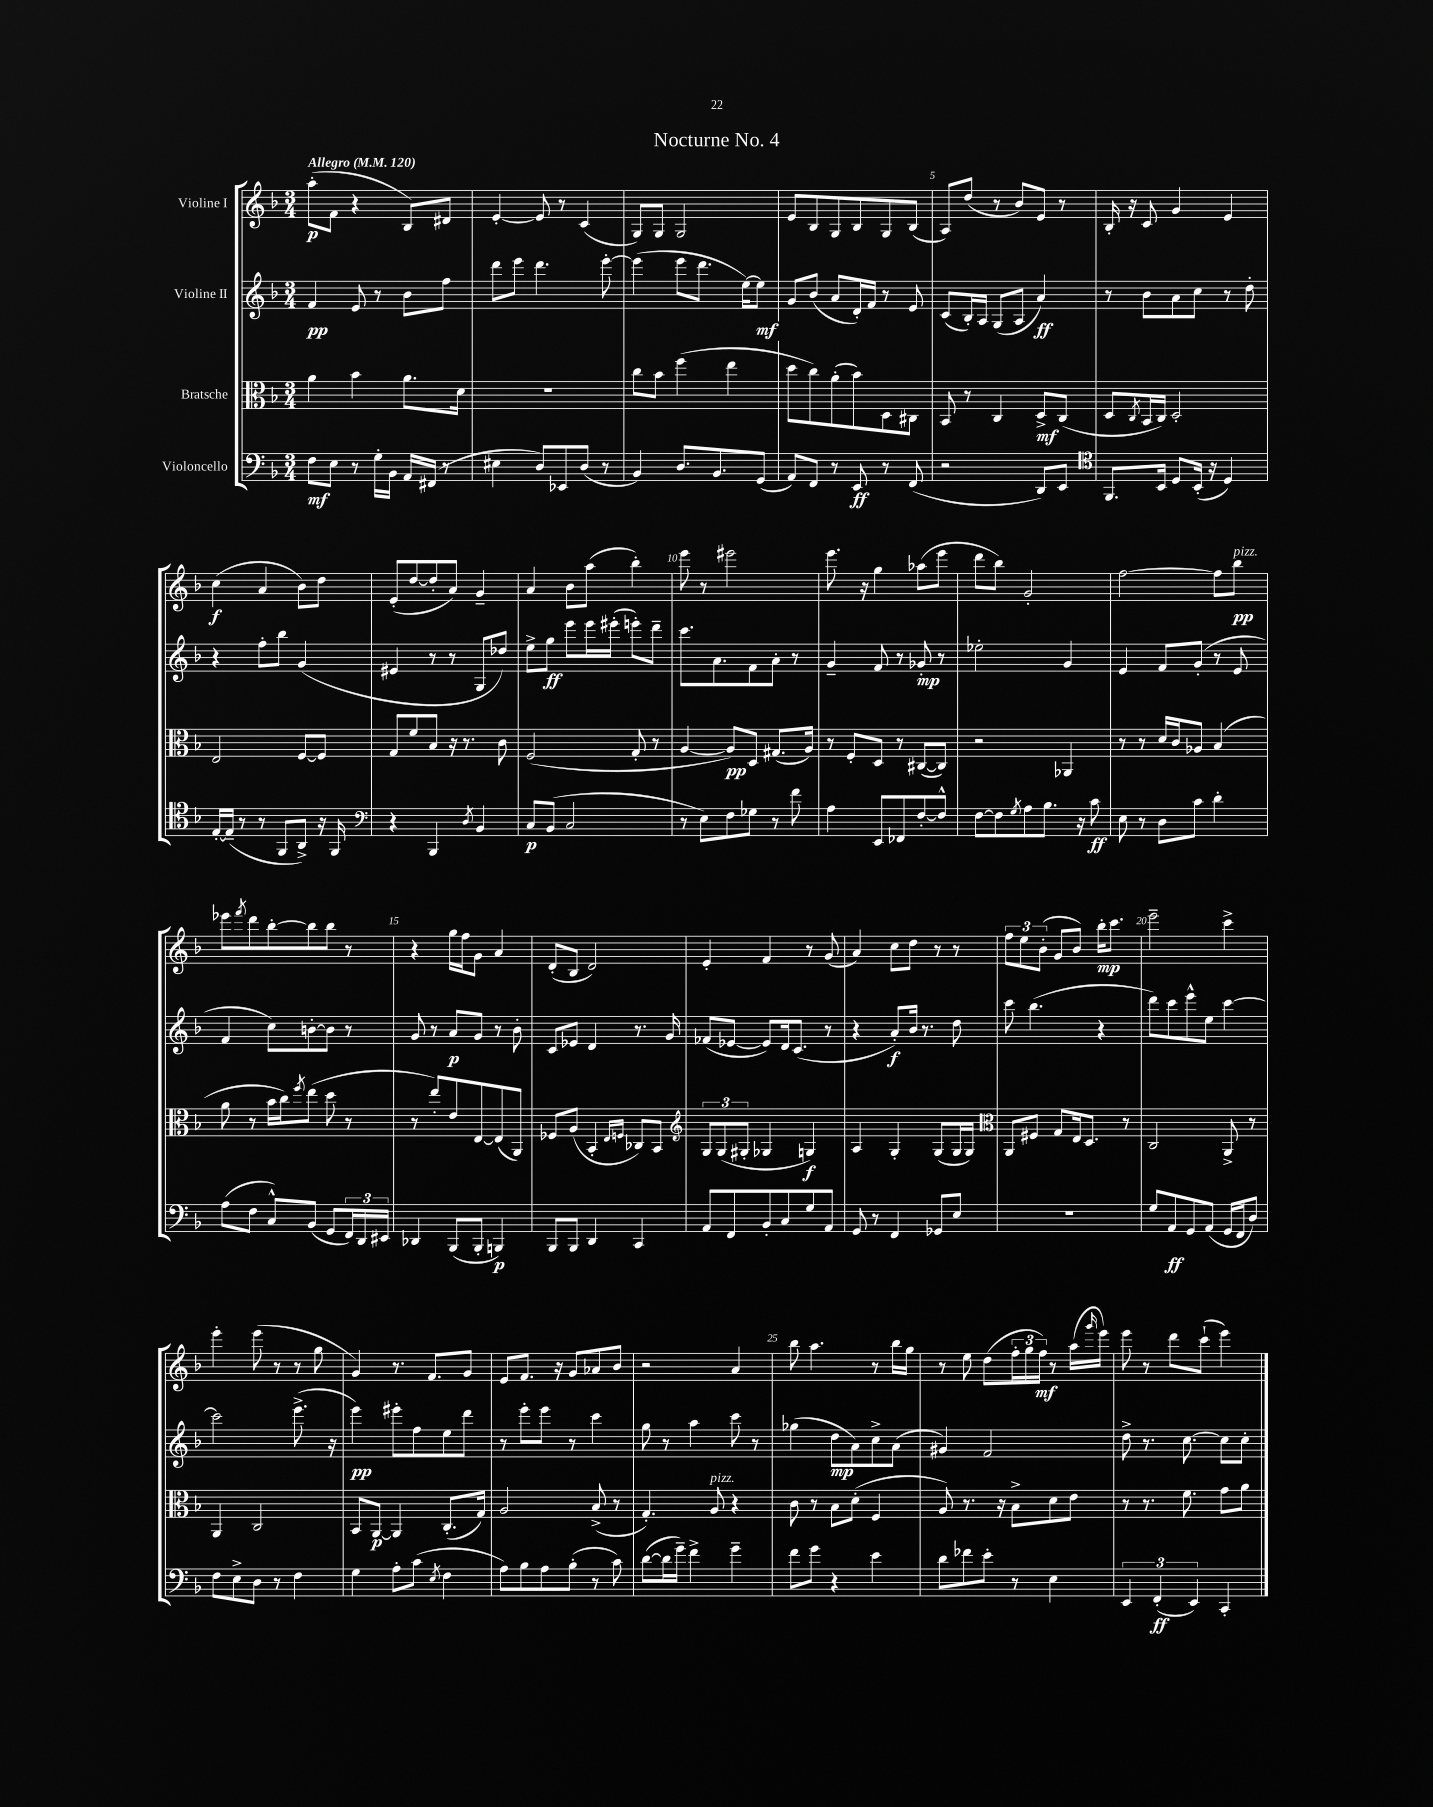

**kern	**dynam	**kern	**dynam	**kern	**dynam	**kern	**dynam
*part4	*part4	*part3	*part3	*part2	*part2	*part1	*part1
*staff4	*staff4	*staff3	*staff3	*staff2	*staff2	*staff1	*staff1
*I"Violoncello	*	*I"Bratsche	*	*I"Violine II	*	*I"Violine I	*
*clefF4	*	*clefC3	*	*clefG2	*	*clefG2	*
*k[b-]	*	*k[b-]	*	*k[b-]	*	*k[b-]	*
*M3/4	*	*M3/4	*	*M3/4	*	*M3/4	*
*MM120	*	*MM120	*	*MM120	*	*MM120	*
=1	=1	=1	=1	=1	=1	=1	=1
!	!	!	!	!	!	!LO:TX:a:B:t=Allegro	!
8F\L	mf	4a\	.	4f/	pp	(8aa'\L	p
8E\J	.	.	.	.	.	8f\J	.
8r	.	4b-\	.	8e/	.	4r	.
16G'\LL	.	.	.	8r	.	.	.
16BB-\JJ	.	.	.	.	.	.	.
16AA/LL	.	8.a\L	.	8b-\L	.	8B-/L)	.
(16FF#X/JJ	.	.	.	.	.	.	.
8r	.	.	.	8ff\J	.	8d#X/J	.
.	.	16d\Jk	.	.	.	.	.
=2	=2	=2	=2	=2	=2	=2	=2
4E#X\	.	2.r	.	8ddd\L	.	[4e'/	.
.	.	.	.	8eee\J	.	.	.
8D/L)	.	.	.	4.ddd\	.	8e/]	.
8EE-X/	.	.	.	.	.	8r	.
(8D/J	.	.	.	.	.	(4c/	.
8r	.	.	.	[8eee'\	.	.	.
=3	=3	=3	=3	=3	=3	=3	=3
4BB-/)	.	8cc\L	.	(4eee\]	.	8G/L)	.
.	.	8b-\J	.	.	.	8G/J	.
8.D/L	.	(4ff\	.	8eee\L	.	2G/	.
.	.	.	.	8.ddd\J	.	.	.
8.BB-/	.	.	.	.	.	.	.
.	.	4ee\	.	.	.	.	.
.	.	.	.	[16ee\KL)	.	.	.
(8GG/J	.	.	.	8ee\J]	mf	.	.
=4	=4	=4	=4	=4	=4	=4	=4
8AA/L)	.	8dd\L	.	8g/L	.	8e/L	.
8FF/J	.	8cc\)	.	(8b-/J	.	8B-/	.
8r	.	(8a'\	.	8a/L	.	8G/	.
8EE/	ff	8b-\)	.	16d'/L)	.	8B-/	.
.	.	.	.	16f/JJ	.	.	.
8r	.	8D\	.	8r	.	8G/	.
(8FF/	.	8C#X\J	.	8e/	.	(8B-/J	.
=5	=5	=5	=5	=5	=5	=5	=5
2r	.	8BB-/	.	(8c/L	.	8A/L)	.
.	.	8r	.	16B-'/L)	.	(8dd/J	.
.	.	.	.	16A/JJ	.	.	.
.	.	4C/	.	(8G/L	.	8r	.
.	.	.	.	8A/J	.	8b-/L)	.
8DD/L)	.	8D^/L	mf	4a/)	ff	8e/J	.
8EE/J	.	(8C/J	.	.	.	8r	.
=6	=6	=6	=6	=6	=6	=6	=6
*clefC4	*	*	*	*	*	*	*
8.FF/L	.	8D/L	.	8r	.	16B-'/	.
.	.	.	.	.	.	16r	.
.	.	8qC/	.	.	.	.	.
.	.	16BB-/L	.	8b-\L	.	8c/	.
16BB-/Jk	.	16C/JJ)	.	.	.	.	.
8D/L	.	2D'/	.	8a\	.	4g/	.
(16BB-'/Jk	.	.	.	8cc\J	.	.	.
16r	.	.	.	.	.	.	.
4D/)	.	.	.	8r	.	4e/	.
.	.	.	.	8dd'\	.	.	.
!!LO:LB:g=z
=7	=7	=7	=7	=7	=7	=7	=7
[16E'/LL	.	2E/	.	4r	.	(4cc\	f
(16E~/JJ]	.	.	.	.	.	.	.
8r	.	.	.	.	.	.	.
8r	.	.	.	8ff'\L	.	4a/	.
8FF/L	.	.	.	8bb-\J	.	.	.
8AA^/J)	.	[8F/L	.	(4g/	.	8b-\L)	.
16r	.	8F/J]	.	.	.	8dd\J	.
16FF/	.	.	.	.	.	.	.
=8	=8	=8	=8	=8	=8	=8	=8
*clefF4	*	*	*	*	*	*	*
4r	.	8G/L	.	4e#X/	.	(8e'/L	.
.	.	8f/	.	.	.	[8dd/	.
4BBB-/	.	8B-/J	.	8r	.	8dd'/]	.
.	.	16r	.	8r	.	8a/J)	.
.	.	8.r	.	.	.	.	.
8qD/	.	.	.	.	.	.	.
4BB-/	.	.	.	8G/L	.	4g~/	.
.	.	8c\	.	8dd-X/J)	.	.	.
=9	=9	=9	=9	=9	=9	=9	=9
8C/L	p	(2F/	.	8ee^\L	.	4a/	.
(8BB-/J	.	.	.	8gg\J	ff	.	.
2C/	.	.	.	8eee\L	.	8b-\L	.
.	.	.	.	16eee\L	.	(8aa\J	.
.	.	.	.	(16eee#X'\JJ	.	.	.
.	.	8G'/	.	8eeen'\L)	.	4bb-'\)	.
.	.	8r	.	8ddd~\J	.	.	.
=10	=10	=10	=10	=10	=10	=10	=10
8r	.	[4A/	.	8.ccc\L	.	8eee\	.
8E\L)	.	.	.	.	.	8r	.
.	.	.	.	8.a\	.	.	.
8F\	.	8A/L])	pp	.	.	2eee#X\	.
8G-X\J	.	8D/J	.	8f\	.	.	.
8r	.	(8.G#X/L	.	8a'\J	.	.	.
8f\	.	.	.	8r	.	.	.
.	.	16A/Jk)	.	.	.	.	.
=11	=11	=11	=11	=11	=11	=11	=11
4A\	.	8r	.	4g~/	.	8.eee\	.
.	.	8F'/L	.	.	.	.	.
.	.	.	.	.	.	16r	.
8EE/L	.	8D/J	.	8f/	.	4gg\	.
8FF-X/	.	8r	.	8r	.	.	.
[8F'/	.	([8C#X/L	.	8g-X'/	mp	(8aa-X\L	.
8F^^/J]	.	8C#/J])	.	8r	.	8eee\J	.
=12	=12	=12	=12	=12	=12	=12	=12
[8F\L	.	2r	.	2ee-X'\	.	8ddd\L	.
8F\]	.	.	.	.	.	8bb-\J)	.
8qG/	.	.	.	.	.	.	.
8A\	.	.	.	.	.	2g'/	.
8.B-\J	.	.	.	.	.	.	.
.	.	4AA-X/	.	4g/	.	.	.
16r	.	.	.	.	.	.	.
8c\	ff	.	.	.	.	.	.
=13	=13	=13	=13	=13	=13	=13	=13
8E\	.	8r	.	4e/	.	[2ff\	.
8r	.	8r	.	.	.	.	.
8D\L	.	16d/LL	.	8f/L	.	.	.
.	.	16c/J	.	.	.	.	.
8c\J	.	8A-X/J	.	(8g'/J	.	.	.
4d'\	.	(4B-/	.	8r	.	8ff\L]	.
!	!	!	!	!	!	!LO:TX:a:i:t=pizz.	!
.	.	.	.	8e/	.	8bb-\J	pp
!!LO:LB:g=z
=14	=14	=14	=14	=14	=14	=14	=14
(8A\L	.	8a\	.	4f/	.	8eee-X\L	.
.	.	.	.	.	.	8qfff/	.
8F\J	.	8r	.	.	.	8ddd\	.
8C^^/L)	.	16b-\LL	.	8cc\L)	.	[8bb-'\	.
.	.	16cc\J)	.	.	.	.	.
.	.	8qff/	.	.	.	.	.
(8BB-/J	.	(8ee\J	.	[8bn'\	.	8bb-\]	.
8GG/L	.	8dd\	.	8b\J]	.	8bb-\J	.
24FF/L)	.	8r	.	8r	.	8r	.
24DD/	.	.	.	.	.	.	.
24EE#X/JJ	.	.	.	.	.	.	.
=15	=15	=15	=15	=15	=15	=15	=15
4DD-X/	.	8r	.	8g/	.	4r	.
.	.	8ee'/L)	.	8r	.	.	.
(8BBB-/L	.	8e/	.	8a/L	p	16gg\LL	.
.	.	.	.	.	.	16ff\J	.
8BBB-'/J	.	[8E/	.	8g/J	.	8g\J	.
4BBBn/)	p	(8E/]	.	8r	.	4a/	.
.	.	8AA/J)	.	8b-'\	.	.	.
=16	=16	=16	=16	=16	=16	=16	=16
8BBB-/L	.	8F-X/L	.	8c/L	.	(8d'/L	.
8BBB-/J	.	(8A/J	.	8e-X/J	.	8B-/J	.
4DD/	.	4BB-'/	.	4d/	.	2d/)	.
.	.	16qqE/LL	.	.	.	.	.
.	.	16qqFn/JJ	.	.	.	.	.
4CC/	.	8C-X/L)	.	8.r	.	.	.
.	.	8BB-/J	.	.	.	.	.
.	.	.	.	16g/	.	.	.
=17	=17	=17	=17	=17	=17	=17	=17
*	*	*clefG2	*	*	*	*	*
8AA/L	.	12G/L	.	(8f-X/L	.	4e'/	.
.	.	(12G/	.	.	.	.	.
8FF/	.	.	.	[8e-X/J	.	.	.
.	.	12G#X'/J	.	.	.	.	.
8BB-'/	.	4G-X/	.	8e-/L])	.	4f/	.
8C/	.	.	.	16d/k	.	.	.
.	.	.	.	(8.c/J	.	.	.
8G/	.	4Gn/)	f	.	.	8r	.
8AA/J	.	.	.	8r	.	(8g/	.
=18	=18	=18	=18	=18	=18	=18	=18
8GG/	.	4A/	.	4r	.	4a/)	.
8r	.	.	.	.	.	.	.
4FF/	.	4G'/	.	8a'/L)	f	8cc\L	.
.	.	.	.	16b-/Jk	.	8dd\J	.
.	.	.	.	8.r	.	.	.
8GG-X/L	.	(8G/L	.	.	.	8r	.
8E/J	.	16G/L	.	8dd\	.	8r	.
.	.	16G/JJ)	.	.	.	.	.
=19	=19	=19	=19	=19	=19	=19	=19
*	*	*clefC3	*	*	*	*	*
2.r	.	8AA/L	.	8ccc\	.	12ff\L	.
.	.	.	.	.	.	12ee\	.
.	.	8F#X/J	.	(4.bb-\	.	.	.
.	.	.	.	.	.	(12b-'\J	.
.	.	8G/L	.	.	.	8g/L	.
.	.	16E/k	.	.	.	8b-/J)	.
.	.	8.D/J	.	.	.	.	.
.	.	.	.	4r	.	16bb-'\KL	mp
.	.	.	.	.	.	8.ccc\J	.
.	.	8r	.	.	.	.	.
=20	=20	=20	=20	=20	=20	=20	=20
8G/L	.	2C/	.	8ddd\L)	.	2eee~\	.
8AA/	ff	.	.	8ccc\	.	.	.
8GG/	.	.	.	8eee^^\	.	.	.
(8AA/J	.	.	.	8ee\J	.	.	.
16GG/LL	.	8AA^/	.	[4ccc\	.	4ccc^\	.
16FF/J	.	.	.	.	.	.	.
8D/J)	.	8r	.	.	.	.	.
!!LO:LB:g=z
=21	=21	=21	=21	=21	=21	=21	=21
8F\L	.	4AA/	.	2ccc\]	.	4eee'\	.
8E^\	.	.	.	.	.	.	.
8D\J	.	2C/	.	.	.	(8eee\	.
8r	.	.	.	.	.	8r	.
4F\	.	.	.	(8.eee^\	.	8r	.
.	.	.	.	.	.	8gg\	.
.	.	.	.	16r	.	.	.
=22	=22	=22	=22	=22	=22	=22	=22
4G\	.	8BB-/L	.	4eee\)	pp	4g/)	.
.	.	[8AA/J	p	.	.	.	.
8A'\L	.	4AA/]	.	8eee#X'\L	.	8.r	.
(8c\J	.	.	.	8ff\	.	.	.
.	.	.	.	.	.	8.f/L	.
8qE/	.	.	.	.	.	.	.
4F\	.	(8.C'/L	.	8ee\	.	.	.
.	.	.	.	8ddd\J	.	8g/J	.
.	.	16G/Jk)	.	.	.	.	.
=23	=23	=23	=23	=23	=23	=23	=23
8A\L)	.	2A/	.	8r	.	8e/L	.
8B-\	.	.	.	8eee'\L	.	8.f/J	.
8A\	.	.	.	8eee\J	.	.	.
.	.	.	.	.	.	16r	.
(8B-'\J	.	.	.	8r	.	8g/L	.
8r	.	(8B-^/	.	4ccc\	.	8a-X/	.
8c\)	.	8r	.	.	.	8b-/J	.
=24	=24	=24	=24	=24	=24	=24	=24
([8d\L	.	4.G'/)	.	8gg\	.	2r	.
16d\L]	.	.	.	8r	.	.	.
16g~\JJ)	.	.	.	.	.	.	.
4f^\	.	.	.	4aa\	.	.	.
!	!	!LO:TX:a:i:t=pizz.	!	!	!	!	!
.	.	8A/	.	.	.	.	.
4g~\	.	4r	.	8ccc\	.	4a/	.
.	.	.	.	8r	.	.	.
=25	=25	=25	=25	=25	=25	=25	=25
8f\L	.	8c\	.	(4gg-X\	.	8bb-\	.
8g\J	.	8r	.	.	.	4.aa\	.
4r	.	8B-\L	.	8dd\L	mp	.	.
.	.	(8d'\J	.	8a\)	.	.	.
4e\	.	4F/	.	8cc^\	.	8r	.
.	.	.	.	(8a\J	.	16bb-\LL	.
.	.	.	.	.	.	16gg\JJ	.
=26	=26	=26	=26	=26	=26	=26	=26
8d\L	.	8A/)	.	4g#X/)	.	8r	.
8f-X\	.	8.r	.	.	.	8ee\	.
8e'\J	.	.	.	2f/	.	(8dd\L	.
.	.	16r	.	.	.	.	.
8r	.	8B-^\L	.	.	.	24ff'\L	.
.	.	.	.	.	.	24gg\	.
.	.	.	.	.	.	24ff\JJ)	mf
4E\	.	8d\	.	.	.	8r	.
.	.	8e\J	.	.	.	(16aa\LL	.
.	.	.	.	.	.	16qqggg/	.
.	.	.	.	.	.	16eee\JJ)	.
=27	=27	=27	=27	=27	=27	=27	=27
6EE/	.	8r	.	8dd^\	.	8eee\	.
.	.	8.r	.	8.r	.	8r	.
(6FF'/	ff	.	.	.	.	.	.
.	.	.	.	.	.	8ddd\L	.
.	.	8.f\	.	[8.cc\	.	.	.
6EE/)	.	.	.	.	.	.	.
.	.	.	.	.	.	(8ccc`\J	.
4CC'/	.	8g\L	.	8cc\L]	.	4eee\)	.
.	.	8a\J	.	8cc'\J	.	.	.
==	==	==	==	==	==	==	==
*-	*-	*-	*-	*-	*-	*-	*-
